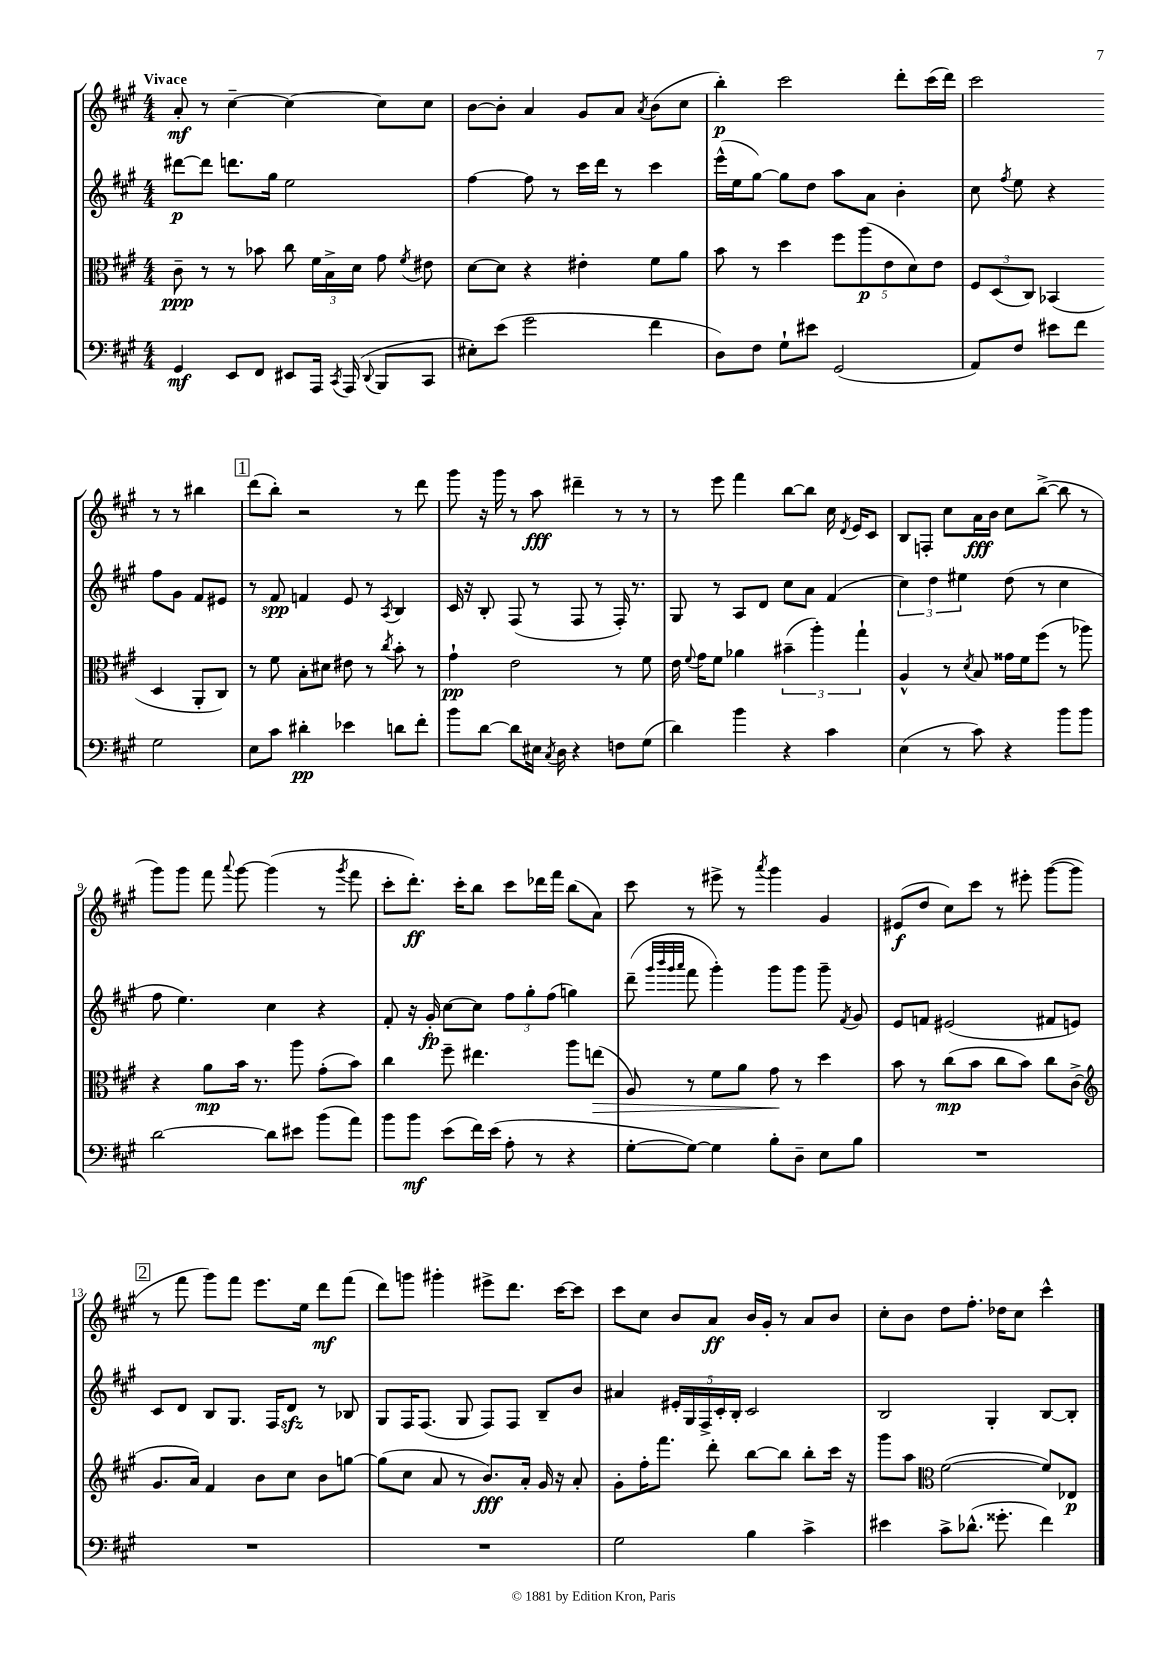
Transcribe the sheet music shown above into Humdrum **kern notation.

**kern	**kern	**kern	**kern
*staff4	*staff3	*staff2	*staff1
*clefF4	*clefC3	*clefG2	*clefG2
*k[f#c#g#]	*k[f#c#g#]	*k[f#c#g#]	*k[f#c#g#]
*M4/4	*M4/4	*M4/4	*M4/4
4GG#	8c#~	[8ddd#	8a'
.	8r	8ddd#]	8r
8EE	8r	8.ddd	[4cc#~
8FF#	8b-	.	.
.	.	16gg#	.
8EE#	8cc#	2ee	4cc#_
16AAA	24f#	.	.
.	24B^	.	.
8qCC#	.	.	.
(16AAA	.	.	.
.	24d	.	.
8qqDD	.	.	.
8BBB	8g#	.	8cc#]
.	8qf#	.	.
8CC#	8e#	.	8cc#
=	=	=	=
8E#')	[8d	[4ff#	[8b
(8e	8d]	.	8b']
2g#	4r	8ff#]	4a
.	.	8r	.
.	4e#'	16ccc#	8g#
.	.	16ddd	.
.	.	8r	8a
.	.	.	8qa
4f#	8f#	4ccc#	(8b
.	8a	.	8cc#
=	=	=	=
8D)	8b	(16eee^^	4bb')
.	.	16ee	.
8F#	8r	[8gg#)	.
8G#`	4dd	8gg#]	2ccc#
8e#	.	8dd	.
(2GG#	10ff#	8aa	.
.	(10aa	.	.
.	.	8a	.
.	10e	.	.
.	.	4b'	8ddd'
.	10d)	.	.
.	.	.	(16ccc#
.	10e	.	.
.	.	.	16ddd)
=	=	=	=
8AA)	12F#	8cc#	2ccc#
.	(12D	.	.
.	.	8qff#	.
8F#	.	8ee	.
.	12C#)	.	.
8e#	(4BB-	4r	.
8f#	.	.	.
2G#	4D	8ff#	8r
.	.	8g#	8r
.	8AA'	8f#	4bb#
.	8C#)	8e#	.
=	=	=	=
8E	8r	8r	(8ddd
8c#	8f#	8f#	8bb')
4d#'	8B'	4f	2r
.	8d#	.	.
4e-	8e#	8e	.
.	8r	8r	.
.	8qcc#	8qA	.
8d	8b'	4B	8r
8f#'	8r	.	8ddd
=	=	=	=
8b	4g#`	16c#	8ggg#
.	.	16r	.
[8d	.	8B'	16r
.	.	.	16ggg#
8d]	2e	(8F#	8r
16E#	.	8r	8aa
8qC#	.	.	.
16D	.	.	.
4r	.	8F#	4ddd#~
.	.	8r	.
8F	8r	16F#')	8r
.	.	8.r	.
(8G#	8f#	.	8r
=	=	=	=
4d)	16e	8G#	8r
.	8qqf#	.	.
.	16g#	.	.
.	8f#	8r	8eee
4b	4a-	8A	4fff#
.	.	8d	.
4r	(6b#~	8cc#	[8bb
.	.	8a	8bb]
.	6aa')	.	.
4c#	.	(4f#	16cc#
.	.	.	8qd
.	.	.	16e
.	6gg#`	.	.
.	.	.	8c#
=	=	=	=
(4E	4A^^	6cc#)	8B
.	.	.	8F'
.	.	6dd	.
8r	8r	.	8cc#
.	.	6ee#	.
.	8qd	.	.
8c#)	8B	.	16a
.	.	.	16b
4r	16g##	(8dd	8cc#
.	16f#	.	.
.	(8ff#	8r	([8bb^
8b	8r	4cc#	8bb]
8b	8aa-)	.	8r
=	=	=	=
[2d	4r	8ff#	8ggg#)
.	.	4.ee)	8ggg#
.	8a	.	8fff#
.	.	.	8qqaaa
.	16b	.	[8ggg#
.	8.r	.	.
8d]	.	4cc#	(4ggg#]
8e#	8aa	.	.
(8b	(8g#'	4r	8r
.	.	.	8qggg#
8a)	8b)	.	8fff#
=	=	=	=
8b	4cc#	8f#'	8ccc#'
8b	.	16r	8.ddd')
.	.	16g#'	.
(8e	8ff#~	[8cc#	.
.	.	.	16ccc#'
16f#)	4.ee#	8cc#]	8bb
(16e	.	.	.
8A'	.	12ff#	8ccc#
.	.	12gg#'	.
8r	.	.	16ddd-
.	.	(12ff#	.
.	.	.	16fff#
4r	8aa	4gg)	(8bb
.	(8ee	.	8a)
=	=	=	=
[8G#'	8A)	(8ddd~	8ccc#
.	.	32qqggg#	.
.	.	32qqbbb	.
.	.	32qqggg#	.
.	.	32qqaaa	.
8G#_)	8r	8fff#	8r
4G#]	8f#	4ggg#')	8eee#^
.	8a	.	8r
.	.	.	8qaaa
8B'	8g#	8ggg#	4ggg#
8D~	8r	8ggg#	.
8E	4dd	8ggg#~	4g#
.	.	8qf#	.
8B	.	8g#	.
=	=	=	=
1r	8b	8e	(8e#
.	8r	8f	8dd
.	(8cc#	(2e#	8cc#)
.	8b	.	8ccc#
.	8cc#	.	8r
.	8b)	.	8eee#'
.	8cc#	8f#	([8ggg#
.	(8c#^	8e)	8ggg#]
=	=	=	=
*	*clefG2	*	*
1r	8.g#	8c#	8r
.	.	8d	8fff#
.	16a)	.	.
.	4f#	8B	8ggg#)
.	.	8.G#	8fff#
.	8b	.	8.eee
.	.	16F#	.
.	8cc#	8d	.
.	.	.	16ee
.	8b	8r	8ddd
.	[8gg	8B-	(8fff#
=	=	=	=
1r	(8gg]	8G#	8ddd)
.	8cc#	16F#	8ggg
.	.	(8.F#	.
.	8a	.	4ggg#'
.	8r	8G#	.
.	8.b)	8F#)	8eee#^
.	.	8F#	8.ddd
.	16a'	.	.
.	16g#	8B~	.
.	16r	.	[16ccc#
.	8a'	8b	8ccc#]
=	=	=	=
2G#	8g#'	4a#	8ccc#
.	16ff#'	.	8cc#
.	8.fff#	.	.
.	.	20e#'	8b
.	.	20G#	.
.	.	20F#^	.
.	8ddd'	.	8a
.	.	20c#'	.
.	.	20B'	.
4B	[8bb	2c#	16b
.	.	.	16g#'
.	8bb]	.	8r
4c#^	8bb'	.	8a
.	16ccc#	.	8b
.	16r	.	.
=	=	=	=
4e#	8ggg#	2B	8cc#'
.	8aa	.	8b
*	*clefC3	*	*
8c#^	([2f#	.	8dd
(8.d-^^	.	.	8.ff#'
.	.	4G#'	.
8.g##'	.	.	16dd-
.	.	.	8cc#
4f#)	8f#])	[8B	4ccc#^^
.	8E-	8B']	.
==	==	==	==
*-	*-	*-	*-
